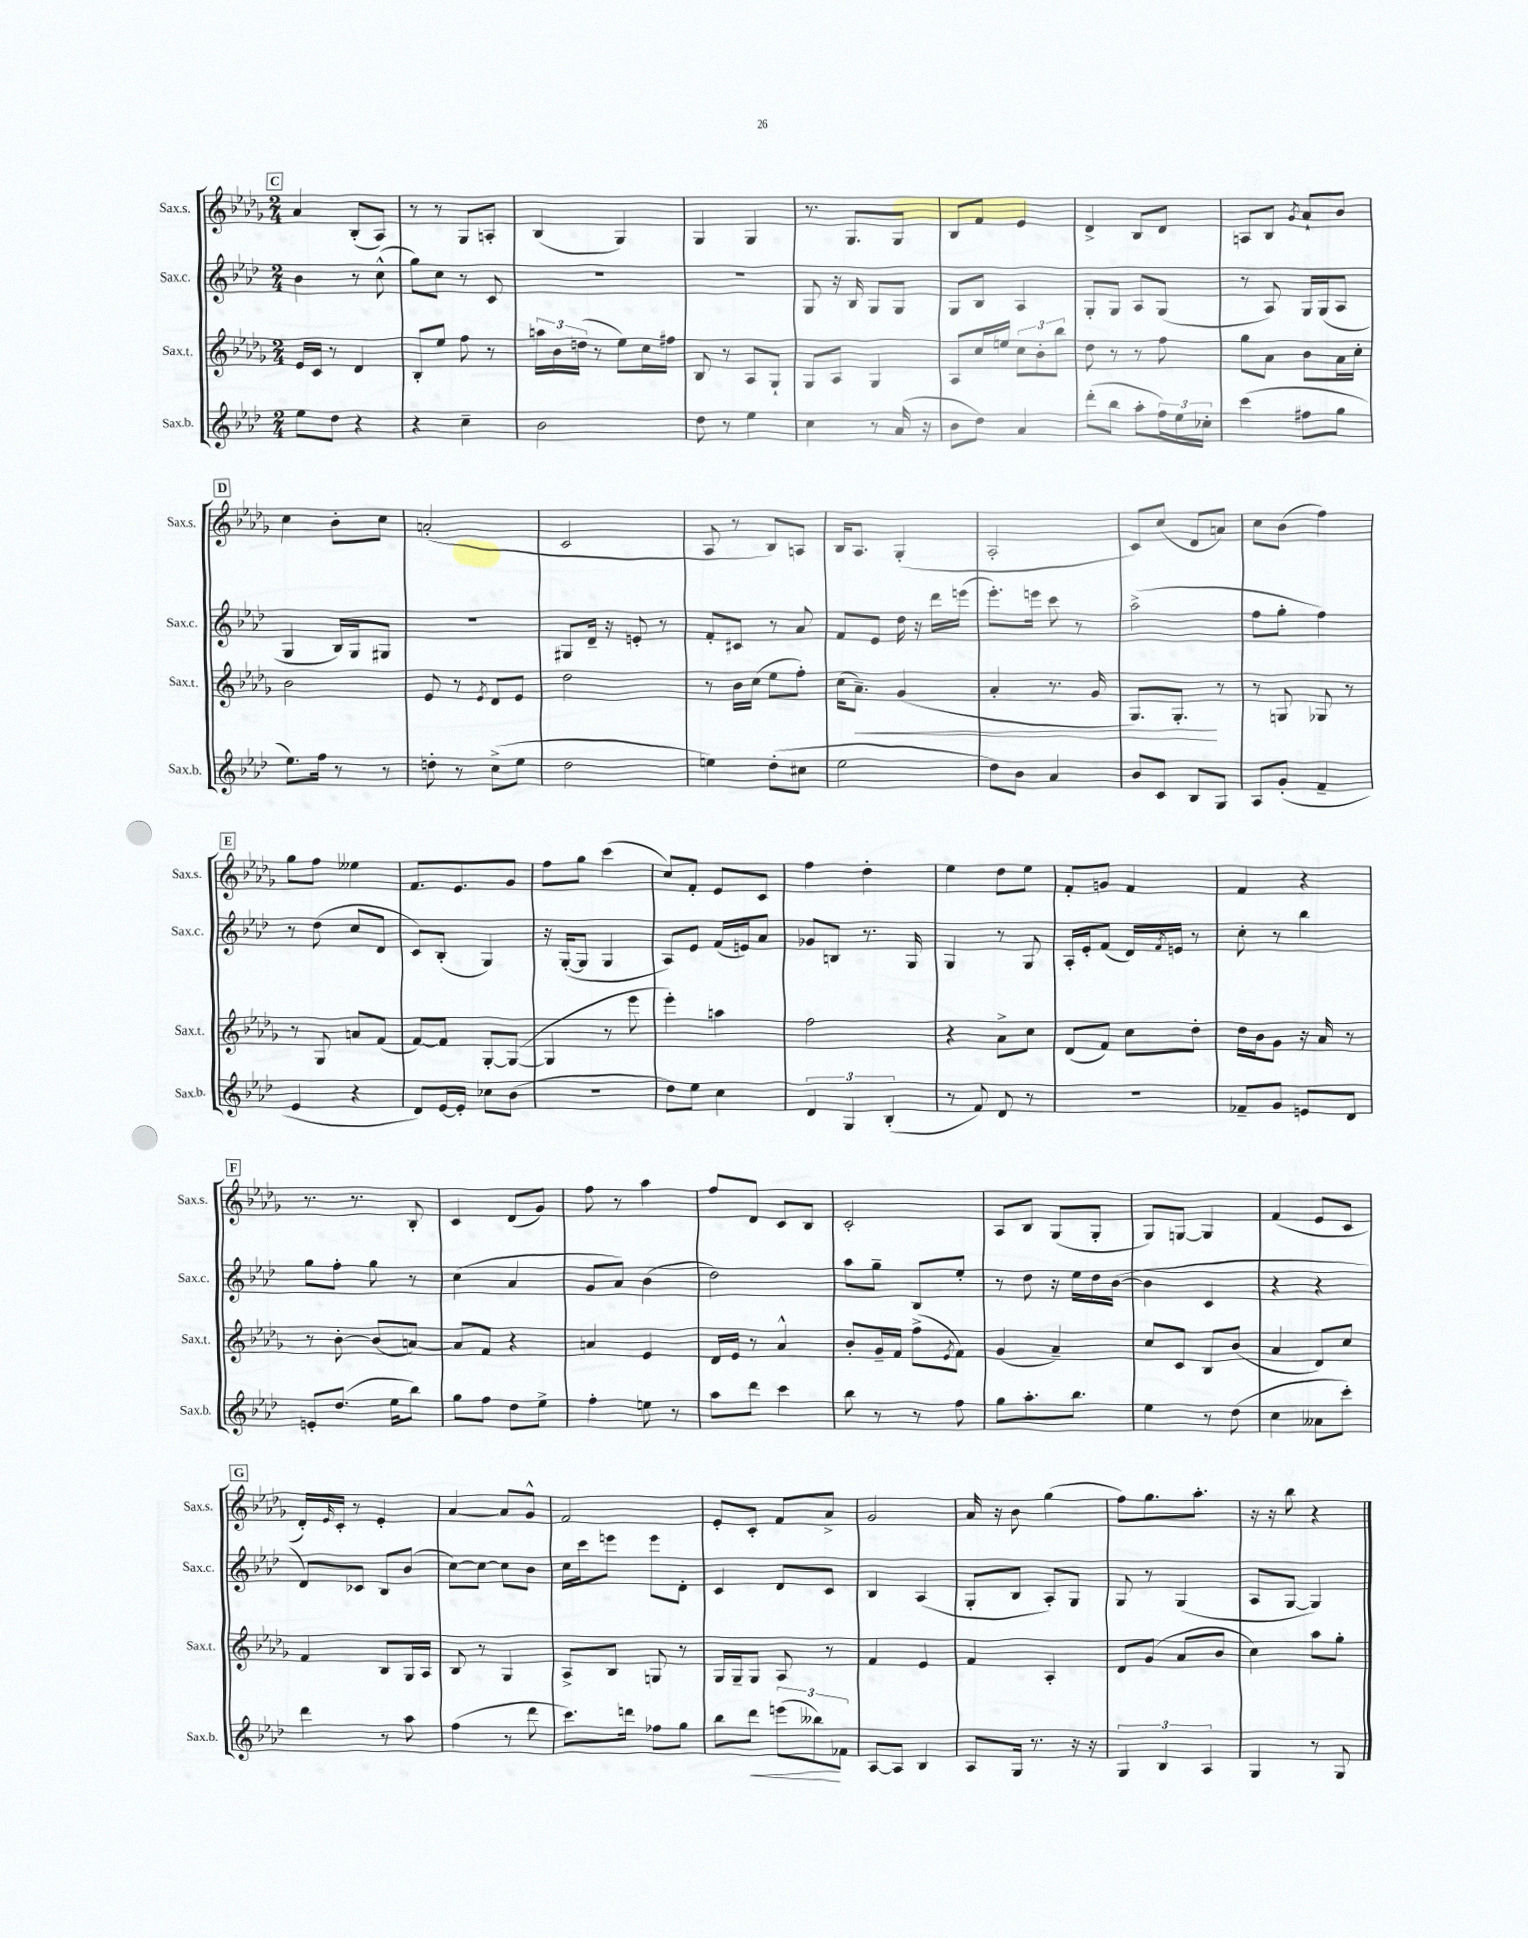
<<
\new StaffGroup <<
\new Staff = "s0" \with { instrumentName = "Sax.s." shortInstrumentName = "Sax.s." } {
    \clef treble \key des \major \numericTimeSignature \time 2/4
    \mark \markup { \box "C" } aes'4 bes8-.( aes8) |
    r8 r8 ges8 a8-. |
    bes4( ges4) |
    ges4 ges4 |
    r8. ges8. ges8 |
    bes8 f'8 ees'4 |
    des'4-> bes8 des'8 |
    a8 bes8 \acciaccatura { ges'8 } aes'8-! bes'8 |
    \mark \markup { \box "D" } c''4 bes'8-. c''8 |
    a'2-.( |
    c'2 |
    aes8 r8 bes8) a8 |
    bes16 aes8. ges4-.( |
    aes2-. |
    c'8) c''8( des'8 a'8) |
    c''8 bes'8( f''4) |
    \mark \markup { \box "E" } ges''8 f''8 eeses''4 |
    f'8. ees'8. ges'8 |
    f''8 ges''8 c'''4( |
    c''8) f'8-. ees'8 c'8 |
    f''4 des''4-. |
    ees''4 des''8 ees''8 |
    f'8-. g'8 f'4 |
    f'4 r4 |
    \mark \markup { \box "F" } r8. r8. bes8-. |
    c'4 des'8( ges'8) |
    f''8 r8 aes''4 |
    f''8 des'8 c'8 bes8 |
    c'2-. |
    aes8 bes8 ges8( ges8-. |
    ges8) g8~ g4 |
    f'4( ees'8 c'8 |
    \mark \markup { \box "G" } des'16-.) \grace { ees'16 } c'16-. r8 ees'4-. |
    aes'4~ aes'8 ges'8-^ |
    f'2 |
    ees'8-. c'8-. f'8 aes'8-> |
    ges'2 |
    aes'16 r16 bes'8 ges''4( |
    f''8) ges''8. aes''8.-. |
    r16 r16 bes''8 r4 \bar "|." |
}
\new Staff = "s1" \with { instrumentName = "Sax.c." shortInstrumentName = "Sax.c." } {
    \clef treble \key aes \major \numericTimeSignature \time 2/4
    \mark \markup { \box "C" } bes'4 r8 c''8-^( |
    g''8) c''8 r8 c'8 |
    R2 |
    R2 |
    g8 r16 bes16 g8 g8 |
    g8 bes8 aes4 |
    g8-. g8 aes8 g8( |
    r8 aes8) g16 g16( aes8 |
    \mark \markup { \box "D" } g4 bes16) g16 gis8 |
    R2 |
    gis8 des'16-- r16 e'8-. r8 |
    f'8-. cis'8 r8 aes'8 |
    f'8 ees'8 des''16 r16 des'''16 e'''16( |
    ees'''8.-.) e'''16 c'''8 r8 |
    aes''2->( |
    f''8 g''8-. f''4) |
    \mark \markup { \box "E" } r8 des''8( c''8 des'8 |
    c'8) bes8-.( g4) |
    r16 g16~-.( g8 g4 |
    aes8) ees'8 f'16( e'16) aes'8 |
    ges'8 b8 r8. g16 |
    g4 r8 g8 |
    aes16-. ees'16-. f'8( des'16) \acciaccatura { f'8 } e'16 r8 |
    c''8-. r8 bes''4 |
    \mark \markup { \box "F" } g''8 f''8-. g''8 r8 |
    c''4( aes'4 |
    g'8 aes'8) bes'4( |
    des''2) |
    aes''8 g''8-- bes8 ees''8-. |
    r8 des''8 r16 ees''16 des''16 bes'16~( |
    bes'4 c'4 |
    r4 r4 |
    \mark \markup { \box "G" } des'8) ces'8 bes8 bes'8( |
    c''8~) c''8~ c''8 bes'8 |
    c''16 c'''16 e'''8 e'''8 des'8-. |
    c'4 des'8 c'8 |
    bes4 aes4( |
    g8-. bes8 aes8-.) g8 |
    g8 r8 g4( |
    aes8 g8~ g4) \bar "|." |
}
\new Staff = "s2" \with { instrumentName = "Sax.t." shortInstrumentName = "Sax.t." } {
    \clef treble \key des \major \numericTimeSignature \time 2/4
    \mark \markup { \box "C" } ees'16 c'16 r8 des'4 |
    bes8-. ees''8 f''8 r8 |
    \tuplet 3/2 { a''16 bes'16 d''16( } r8 ees''8) c''16 fis''16 |
    bes8 r8 aes8 ges8-! |
    ges8 aes8 ges4 |
    aes8 c''16 e''16 \tuplet 3/2 { c''8 bes'8-. bes''8 } |
    des''8 r8 r8 f''8 |
    ges''8 aes'8 bes'8 aes'16 c''16-. |
    \mark \markup { \box "D" } bes'2 |
    ees'8 r8 \acciaccatura { ees'8 } des'8 ees'8 |
    des''2 |
    r8 bes'16 c''16( ees''8 f''8-.) |
    c''16( aes'8.--\<) ges'4( |
    aes'4-. r8. ges'16 |
    ges8.) ges8.-.\! r8 |
    r8 g8 ges8 r8 |
    \mark \markup { \box "E" } r8 ges8 a'8 f'8( |
    f'8~) f'8 ges8~-. ges8~( |
    ges4 r8 ees'''8 |
    ees'''4-.) a''4 |
    f''2 |
    r4 aes'8-> c''8 |
    des'8( f'8) c''8 des''8-. |
    des''16 bes'16 ges'8 r16 aes'16 r8 |
    \mark \markup { \box "F" } r8 bes'8~-. bes'8( a'8~) |
    a'8 f'8 r4 |
    a'4 ees'4 |
    des'16 ees'16 r8 aes'4-^ |
    bes'8-. ges'16-- f'16 f''8->( \acciaccatura { ees'8 } f'8) |
    ges'4( aes'4--) |
    c''8 c'8 bes8 bes'8( |
    aes'4 des'8) c''8 |
    \mark \markup { \box "G" } f'4 bes8 ges16 aes16 |
    bes8 r8 ges4 |
    aes8-> bes8 g8 r8 |
    ges16 ges16-- ges8 aes8 r8 |
    f'4 ees'4 |
    f'4 aes4-. |
    des'8 ges'8( aes'8 bes'8 |
    c''4) aes''8 ges''8-. \bar "|." |
}
\new Staff = "s3" \with { instrumentName = "Sax.b." shortInstrumentName = "Sax.b." } {
    \clef treble \key aes \major \numericTimeSignature \time 2/4
    \mark \markup { \box "C" } ees''8 des''8 r4 |
    r4 c''4-- |
    bes'2 |
    des''8 r8 ees''4 |
    c''4 r8 aes'16( r16 |
    bes'8 des''8) aes'4 |
    des'''8-.( bes''8 aes''8-. \tuplet 3/2 { f''16) ees''16 ces''16-. } |
    c'''4( fis''8 g''8 |
    \mark \markup { \box "D" } ees''8.) f''16 r8 r8 |
    d''8-. r8 c''8->( ees''8 |
    des''2 |
    e''4) des''8-.( cis''8 |
    ees''2 |
    des''8) bes'8 aes'4 |
    bes'8 c'8 bes8 g8 |
    aes8 g'8-.( f'4-- |
    \mark \markup { \box "E" } ees'4 r4 |
    des'8) ees'16~ ees'16-. ces''8 bes'8( |
    R2 |
    des''8) ees''8 c''4 |
    \tuplet 3/2 { des'4 g4 bes4-.( } |
    r8 f'8) des'8 r8 |
    R2 |
    fes'8-- g'8 e'8 des'8 |
    \mark \markup { \box "F" } e'8-. des''8.( ees''16 bes''8) |
    g''8 f''8 des''8 ees''8-> |
    f''4-. e''8 r8 |
    aes''8 des'''8 c'''4 |
    bes''8 r8 r8 f''8 |
    g''8 aes''8.-. bes''8. |
    ees''4 r8 des''8( |
    c''4 aeses'8 c'''8-.) |
    \mark \markup { \box "G" } des'''4 r8 aes''8 |
    f''4( r8 des'''8 |
    c'''8.) d'''16 fes''8 g''8 |
    bes''8 des'''8\< \tuplet 3/2 { e'''8( beses''8\!) fes'8 } |
    aes8~ aes8 bes4 |
    aes8 g16 r8. r16 r16 |
    \tuplet 3/2 { g4 bes4 aes4 } |
    g4 r8 g8 \bar "|." |
}
>>
>>
